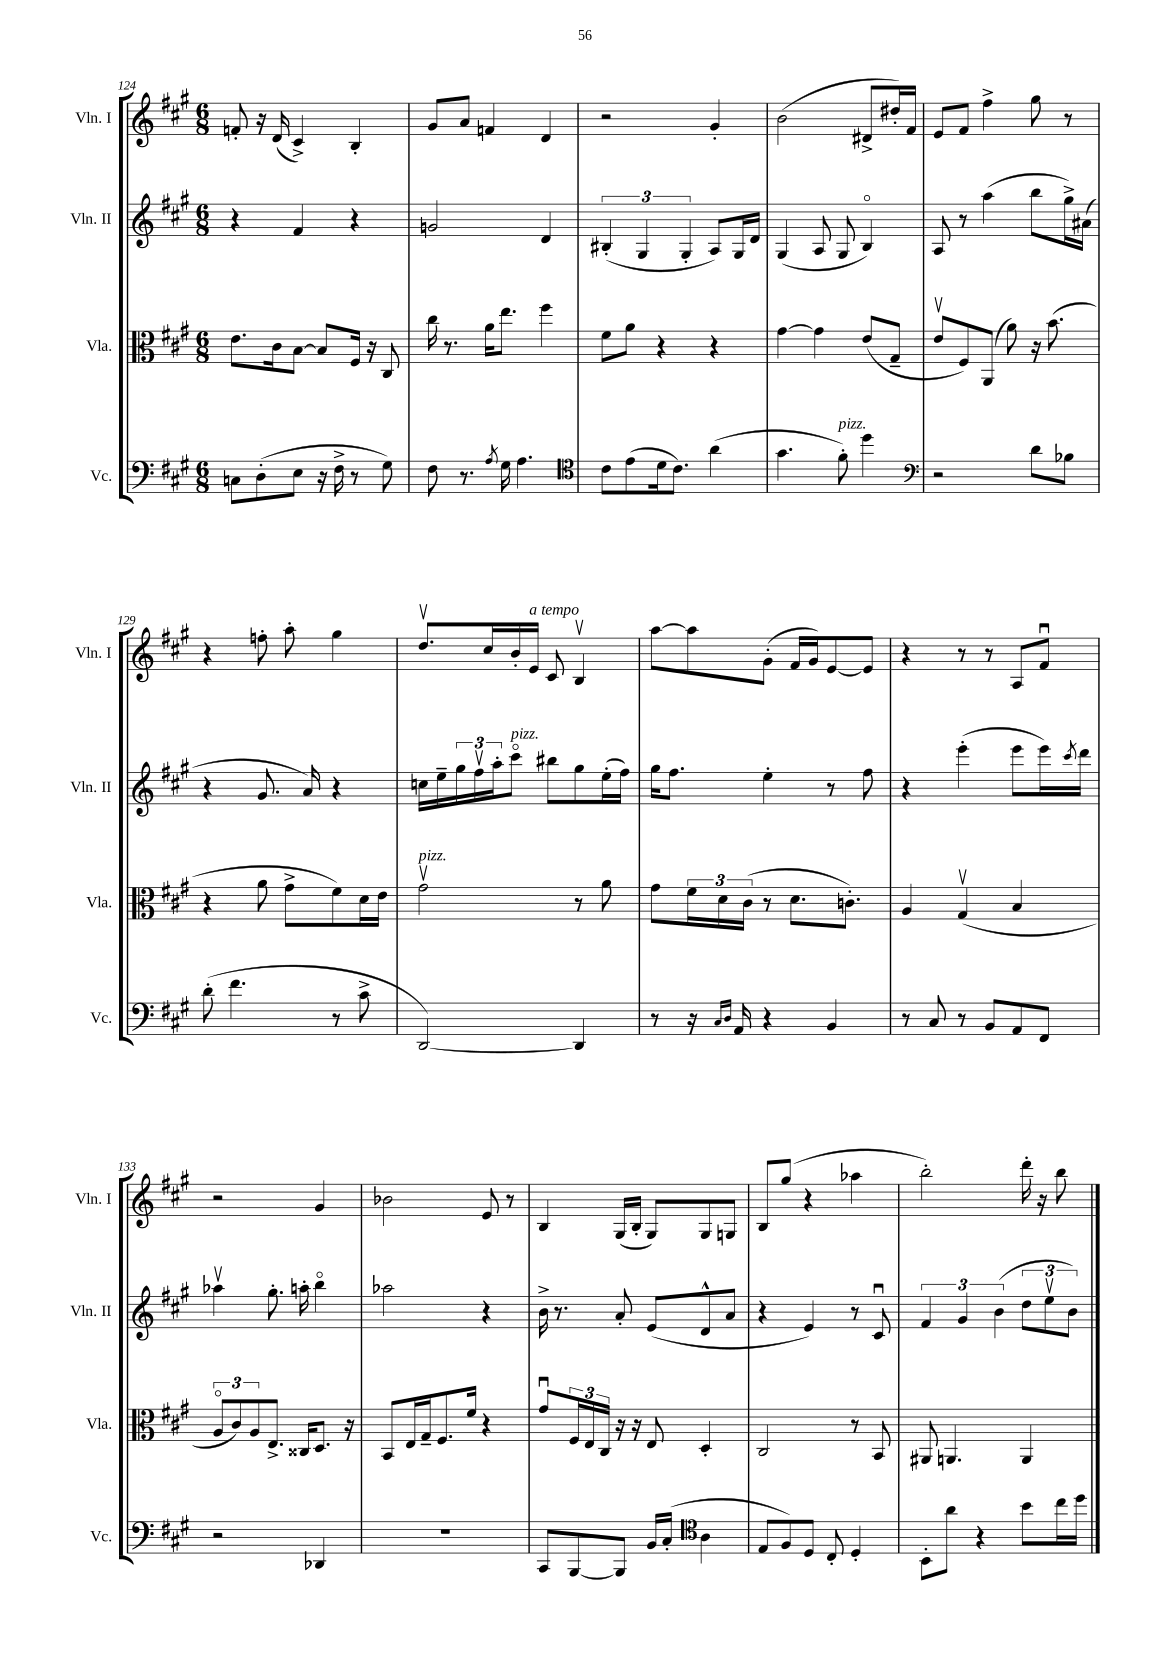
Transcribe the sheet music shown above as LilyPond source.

<<
\new StaffGroup <<
\new Staff = "s0" \with { instrumentName = "Vln. I" shortInstrumentName = "Vln. I" } {
    \clef treble \key a \major \numericTimeSignature \time 6/8
    f'8-. r16 d'16( cis'4->) b4-. |
    gis'8 a'8 f'4 d'4 |
    r2 gis'4-. |
    b'2( dis'8-> dis''16-.) fis'16 |
    e'8 fis'8 fis''4-> gis''8 r8 |
    r4 f''8-. a''8-. gis''4 |
    d''8.\upbow cis''16 b'16-. e'16^\markup { \italic "a tempo" } cis'8 b4\upbow |
    a''8~ a''8 gis'8-.( fis'16 gis'16) e'8~ e'8 |
    r4 r8 r8 a8 fis'8\downbow |
    r2 gis'4 |
    bes'2 e'8 r8 |
    b4 gis16( b16-. gis8) gis8 g8 |
    b8 gis''8( r4 aes''4 |
    b''2-.) d'''16-. r16 b''8 \bar "|." |
}
\new Staff = "s1" \with { instrumentName = "Vln. II" shortInstrumentName = "Vln. II" } {
    \clef treble \key a \major \numericTimeSignature \time 6/8
    r4 fis'4 r4 |
    g'2 d'4 |
    \tuplet 3/2 { bis4-.( gis4 gis4-. } a8) gis16 d'16 |
    gis4( a8 gis8 b4\flageolet) |
    a8 r8 a''4( b''8 gis''16->) ais'16( |
    r4 gis'8. a'16) r4 |
    c''16 e''16-- \tuplet 3/2 { gis''16 fis''16\upbow a''16-. } cis'''8\flageolet^\markup { \italic "pizz." } bis''8 gis''8 e''16-.( fis''16) |
    gis''16 fis''8. e''4-. r8 fis''8 |
    r4 e'''4-.( e'''8 e'''16) \acciaccatura { cis'''8 } d'''16 |
    aes''4\upbow gis''8.-. a''16-. b''4\flageolet |
    aes''2 r4 |
    b'16-> r8. a'8-. e'8( d'8-^ a'8 |
    r4 e'4) r8 cis'8\downbow |
    \tuplet 3/2 { fis'4 gis'4 b'4( } \tuplet 3/2 { d''8 e''8\upbow b'8) } \bar "|." |
}
\new Staff = "s2" \with { instrumentName = "Vla." shortInstrumentName = "Vla." } {
    \clef alto \key a \major \numericTimeSignature \time 6/8
    e'8. cis'16 b8~ b8 fis16 r16 cis8 |
    cis''16 r8. a'16 e''8. fis''4 |
    fis'8 a'8 r4 r4 |
    gis'4~ gis'4 e'8( gis8-- |
    e'8\upbow fis8) a,8( a'8) r16 b'8.( |
    r4 a'8 gis'8-> fis'8) d'16 e'16 |
    gis'2\upbow^\markup { \italic "pizz." } r8 a'8 |
    gis'8 \tuplet 3/2 { fis'16 d'16 cis'16( } r8 d'8. c'8.-.) |
    a4 gis4\upbow( b4 |
    \tuplet 3/2 { a8\flageolet cis'8) a8 } e8.-> cisis16 d8. r16 |
    b,8 e16 gis16-- fis8. fis'16 r4 |
    gis'8\downbow \tuplet 3/2 { fis16 e16 cis16 } r16 r16 e8 d4-. |
    cis2 r8 b,8 |
    ais,8 a,4. a,4 \bar "|." |
}
\new Staff = "s3" \with { instrumentName = "Vc." shortInstrumentName = "Vc." } {
    \clef bass \key a \major \numericTimeSignature \time 6/8
    c8 d8-.( e8 r16 fis16-> r8 gis8) |
    fis8 r8. \acciaccatura { a8 } gis16 a4. |
    \clef tenor cis'8 e'8( d'16 cis'8.) a'4( |
    gis'4. fis'8-.^\markup { \italic "pizz." }) d''4 |
    \clef bass r2 d'8 bes8 |
    d'8-.( fis'4. r8 cis'8-> |
    d,2~) d,4 |
    r8 r16 \grace { cis16 d16 } a,16 r4 b,4 |
    r8 cis8 r8 b,8 a,8 fis,8 |
    r2 des,4 |
    R2. |
    cis,8 b,,8~ b,,8 b,16 cis16-.( \clef tenor a4 |
    e8 fis8) d8 cis8-. d4-. |
    b,8-. a'8 r4 b'8 cis''16 d''16 \bar "|." |
}
>>
>>
\layout { \context { \Score currentBarNumber = #124 } }
